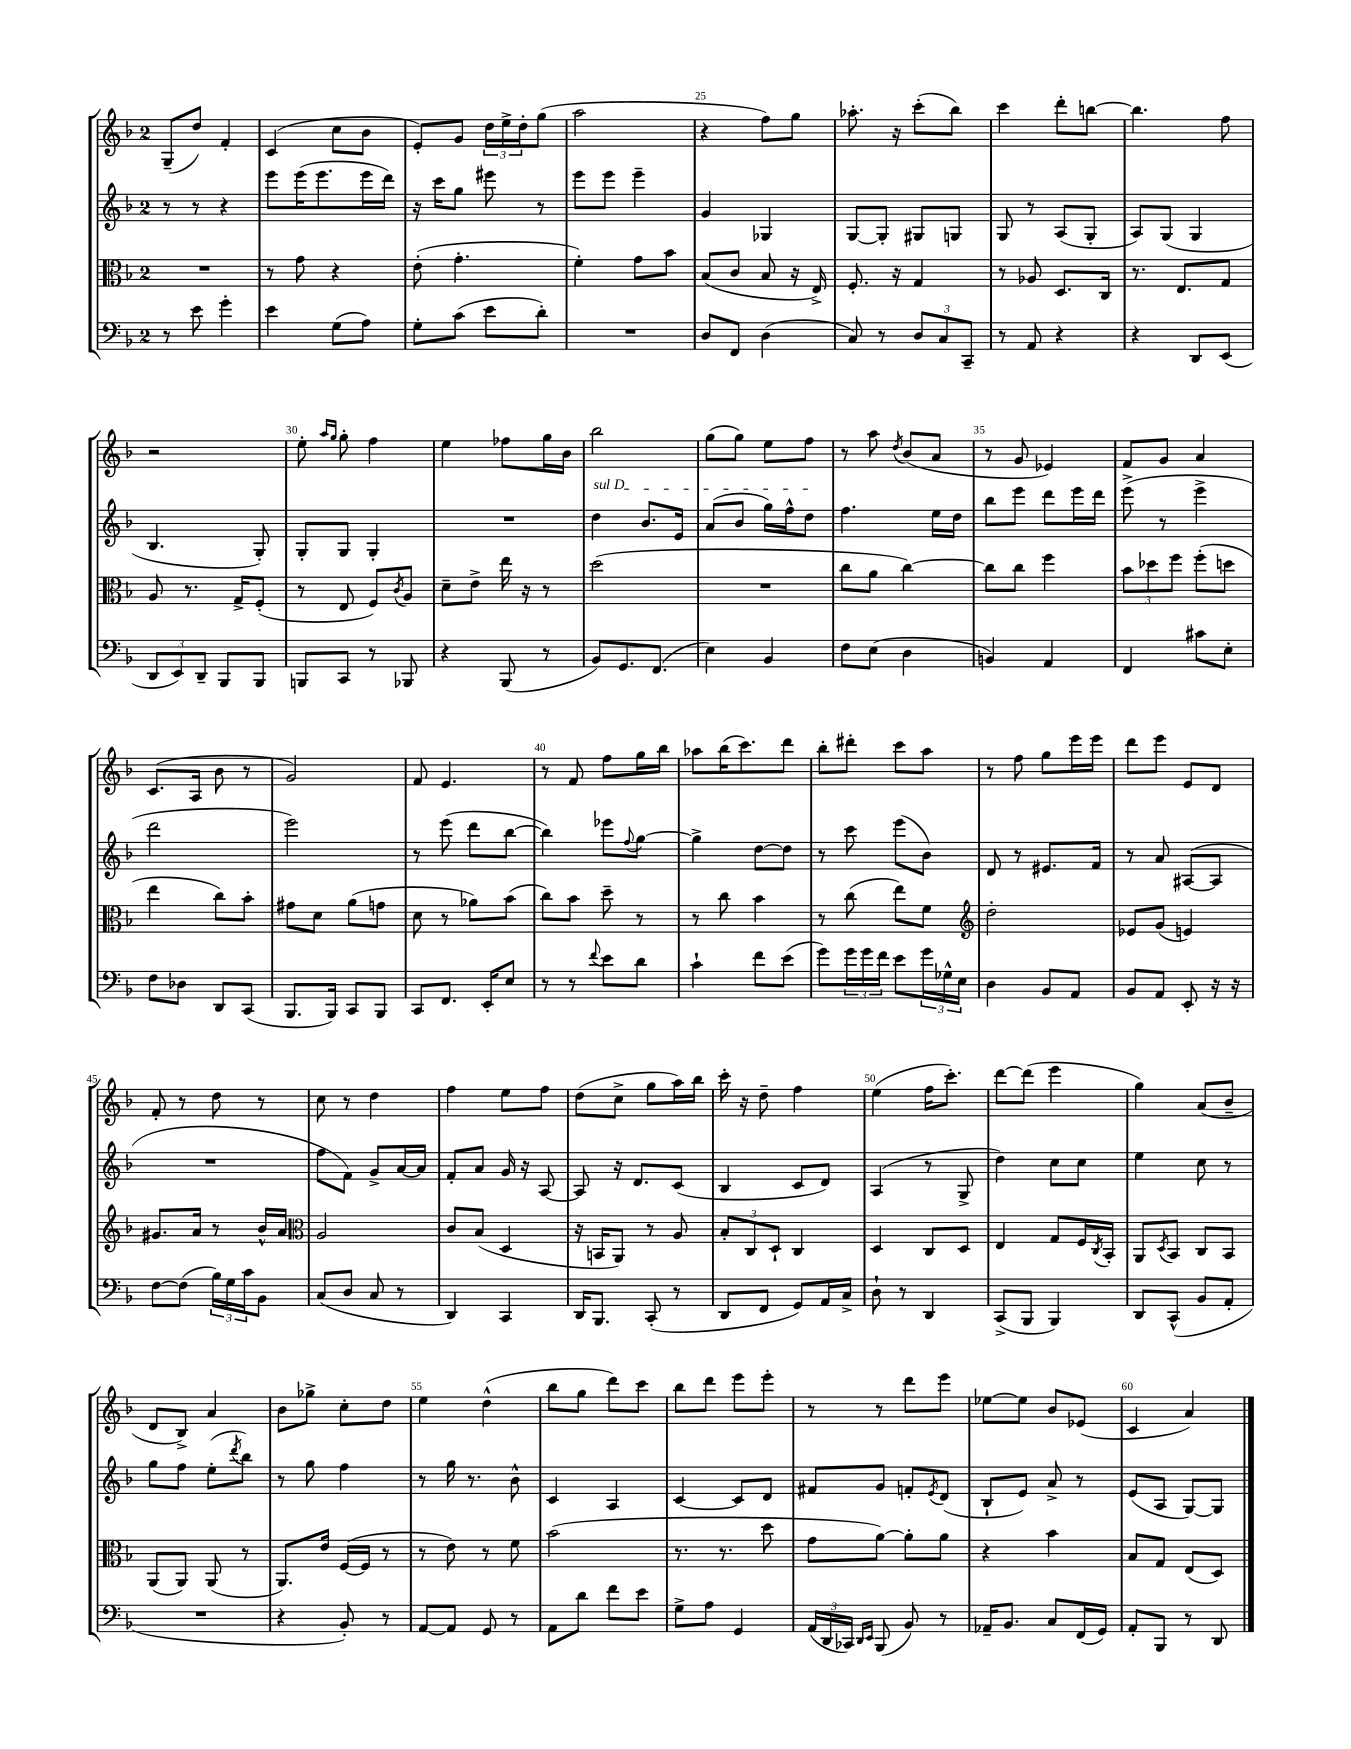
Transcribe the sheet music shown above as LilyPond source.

<<
\new StaffGroup <<
\new Staff = "s0" {
    \clef treble \key f \major \once \override Staff.TimeSignature.style = #'single-digit \time 2/4
    g8--( d''8) f'4-. |
    c'4( c''8 bes'8 |
    e'8-.) g'8 \tuplet 3/2 { d''16 e''16-> d''16-. } g''8( |
    a''2 |
    r4 f''8) g''8 |
    aes''8.-. r16 c'''8-.( bes''8) |
    c'''4 d'''8-. b''8~ |
    b''4. f''8 |
    r2 |
    e''8-. \grace { a''16 g''16 } g''8-. f''4 |
    e''4 fes''8 g''16 bes'16 |
    bes''2 |
    g''8( g''8) e''8 f''8 |
    r8 a''8 \acciaccatura { d''8 } bes'8( a'8 |
    r8 g'8 ees'4) |
    f'8 g'8 a'4 |
    c'8.( a16 bes'8 r8 |
    g'2) |
    f'8 e'4. |
    r8 f'8 f''8 g''16 bes''16 |
    aes''8 bes''16( c'''8.) d'''8 |
    bes''8-. dis'''8-. c'''8 a''8 |
    r8 f''8 g''8 e'''16 e'''16 |
    d'''8 e'''8 e'8 d'8 |
    f'8-. r8 d''8 r8 |
    c''8 r8 d''4 |
    f''4 e''8 f''8 |
    d''8( c''8-> g''8 a''16) bes''16 |
    c'''16-. r16 d''8-- f''4 |
    e''4( f''16 c'''8.-.) |
    d'''8~ d'''8( e'''4 |
    g''4) a'8( bes'8-- |
    d'8 bes8->) a'4 |
    bes'8 ges''8-> c''8-. d''8 |
    e''4 d''4-^( |
    bes''8 g''8 d'''8) c'''8 |
    bes''8 d'''8 e'''8 e'''8-. |
    r8 r8 d'''8 e'''8 |
    ees''8~ ees''8 bes'8 ees'8( |
    c'4 a'4) \bar "|." |
}
\new Staff = "s1" {
    \clef treble \key f \major \once \override Staff.TimeSignature.style = #'single-digit \time 2/4
    r8 r8 r4 |
    e'''8 e'''16( e'''8. e'''16 d'''16) |
    r16 c'''16 g''8 eis'''8 r8 |
    e'''8 e'''8 e'''4-- |
    g'4 ges4 |
    g8~ g8-. gis8 g8 |
    g8 r8 a8( g8-. |
    a8) g8( g4 |
    bes4. g8-.) |
    g8-. g8 g4-. |
    R2 |
    \once \override TextSpanner.bound-details.left.text = \markup { \italic "sul D" } d''4\startTextSpan bes'8. e'16 |
    a'8( bes'8 g''16) f''16-^ d''8\stopTextSpan |
    f''4. e''16 d''16 |
    bes''8 e'''8 d'''8 e'''16 d'''16 |
    e'''8->( r8 e'''4-> |
    d'''2 |
    e'''2) |
    r8 e'''8( d'''8 bes''8~ |
    bes''4) ees'''8 \appoggiatura { f''8 } g''8~ |
    g''4-> d''8~ d''8 |
    r8 c'''8 e'''8( bes'8) |
    d'8 r8 eis'8. f'16 |
    r8 a'8 ais8~( ais8 |
    R2 |
    f''8 f'8) g'8-> a'16~ a'16 |
    f'8-. a'8 g'16 r16 a8~ |
    a8 r16 d'8. c'8( |
    bes4 c'8 d'8) |
    a4( r8 g8-> |
    d''4) c''8 c''8 |
    e''4 c''8 r8 |
    g''8 f''8 e''8-.( \acciaccatura { d'''8 } bes''8) |
    r8 g''8 f''4 |
    r8 g''16 r8. bes'8-^ |
    c'4 a4 |
    c'4~ c'8 d'8 |
    fis'8 g'8 f'8-. \acciaccatura { e'8 } d'8( |
    bes8-! e'8) a'8-> r8 |
    e'8( a8 g8~) g8 \bar "|." |
}
\new Staff = "s2" {
    \clef alto \key f \major \once \override Staff.TimeSignature.style = #'single-digit \time 2/4
    R2 |
    r8 g'8 r4 |
    e'8-.( g'4.-. |
    f'4-.) g'8 bes'8 |
    bes8( c'8 bes8 r16 e16->) |
    f8.-. r16 g4 |
    r8 aes8 d8. c16 |
    r8. e8. g8 |
    a8 r8. g16-> f8-.( |
    r8 e8 f8) \acciaccatura { c'8 } a8 |
    d'8-- e'8-> e''16 r16 r8 |
    d''2( |
    R2 |
    c''8 a'8 c''4~) |
    c''8 c''8 f''4 |
    \tuplet 3/2 { bes'8 des''8 f''8 } f''8-.( d''8 |
    e''4 c''8) bes'8-. |
    gis'8 d'8 a'8( g'8 |
    d'8 r8 aes'8) bes'8( |
    c''8) bes'8 d''8-- r8 |
    r8 c''8 bes'4 |
    r8 c''8( e''8) f'8 |
    \clef treble d''2-. |
    ees'8 g'8( e'4) |
    gis'8. a'16 r8 bes'16-^ a'16 |
    \clef alto a2 |
    c'8 bes8( d4 |
    r16 b,16 a,8) r8 a8 |
    \tuplet 3/2 { bes8-. c8 d8-! } c4 |
    d4 c8 d8 |
    e4 g8 f16 \acciaccatura { c8 } bes,16-. |
    a,8 \acciaccatura { d8 } bes,8 c8 bes,8 |
    a,8( a,8) a,8( r8 |
    a,8.) e'16 f16~( f16 r8 |
    r8 e'8) r8 f'8 |
    bes'2( |
    r8. r8. d''8 |
    g'8 a'8~) a'8-. a'8 |
    r4 bes'4 |
    bes8 g8 e8( d8) \bar "|." |
}
\new Staff = "s3" {
    \clef bass \key f \major \once \override Staff.TimeSignature.style = #'single-digit \time 2/4
    r8 e'8 g'4-. |
    e'4 g8( a8) |
    g8-. c'8( e'8 d'8-.) |
    R2 |
    d8 f,8 d4( |
    c8) r8 \tuplet 3/2 { d8 c8 c,8-- } |
    r8 a,8 r4 |
    r4 d,8 e,8( |
    \tuplet 3/2 { d,8 e,8) d,8-- } bes,,8 bes,,8 |
    b,,8 c,8 r8 bes,,8 |
    r4 bes,,8( r8 |
    bes,8) g,8. f,8.( |
    e4) bes,4 |
    f8 e8( d4 |
    b,4) a,4 |
    f,4 cis'8 e8-. |
    f8 des8 d,8 c,8( |
    bes,,8. bes,,16) c,8 bes,,8 |
    c,8 f,8. e,16-. e8 |
    r8 r8 \appoggiatura { f'8 } e'8 d'8 |
    c'4-! f'8 e'8( |
    g'8) \tuplet 3/2 { g'16 g'16 f'16 } e'8 \tuplet 3/2 { g'16 ges16-^ e16 } |
    d4 bes,8 a,8 |
    bes,8 a,8 e,8-. r16 r16 |
    f8~ f8( \tuplet 3/2 { bes16) g16 c'16 } bes,8 |
    c8( d8 c8 r8 |
    d,4) c,4 |
    d,16 bes,,8. c,8-.( r8 |
    d,8 f,8 g,8) a,16 c16-> |
    d8-! r8 d,4 |
    c,8->( bes,,8 bes,,4) |
    d,8 c,8-^( bes,8 a,8-. |
    R2 |
    r4 bes,8-.) r8 |
    a,8~ a,8 g,8 r8 |
    a,8 d'8 f'8 e'8 |
    g8-> a8 g,4 |
    \tuplet 3/2 { a,16( d,16 ces,16) } \grace { d,16 e,16 } bes,,8( bes,8) r8 |
    aes,16-- bes,8. c8 f,16( g,16) |
    a,8-. bes,,8 r8 d,8 \bar "|." |
}
>>
>>
\layout { \context { \Score currentBarNumber = #21 \override BarNumber.break-visibility = ##(#f #t #t) barNumberVisibility = #(every-nth-bar-number-visible 5) } }
